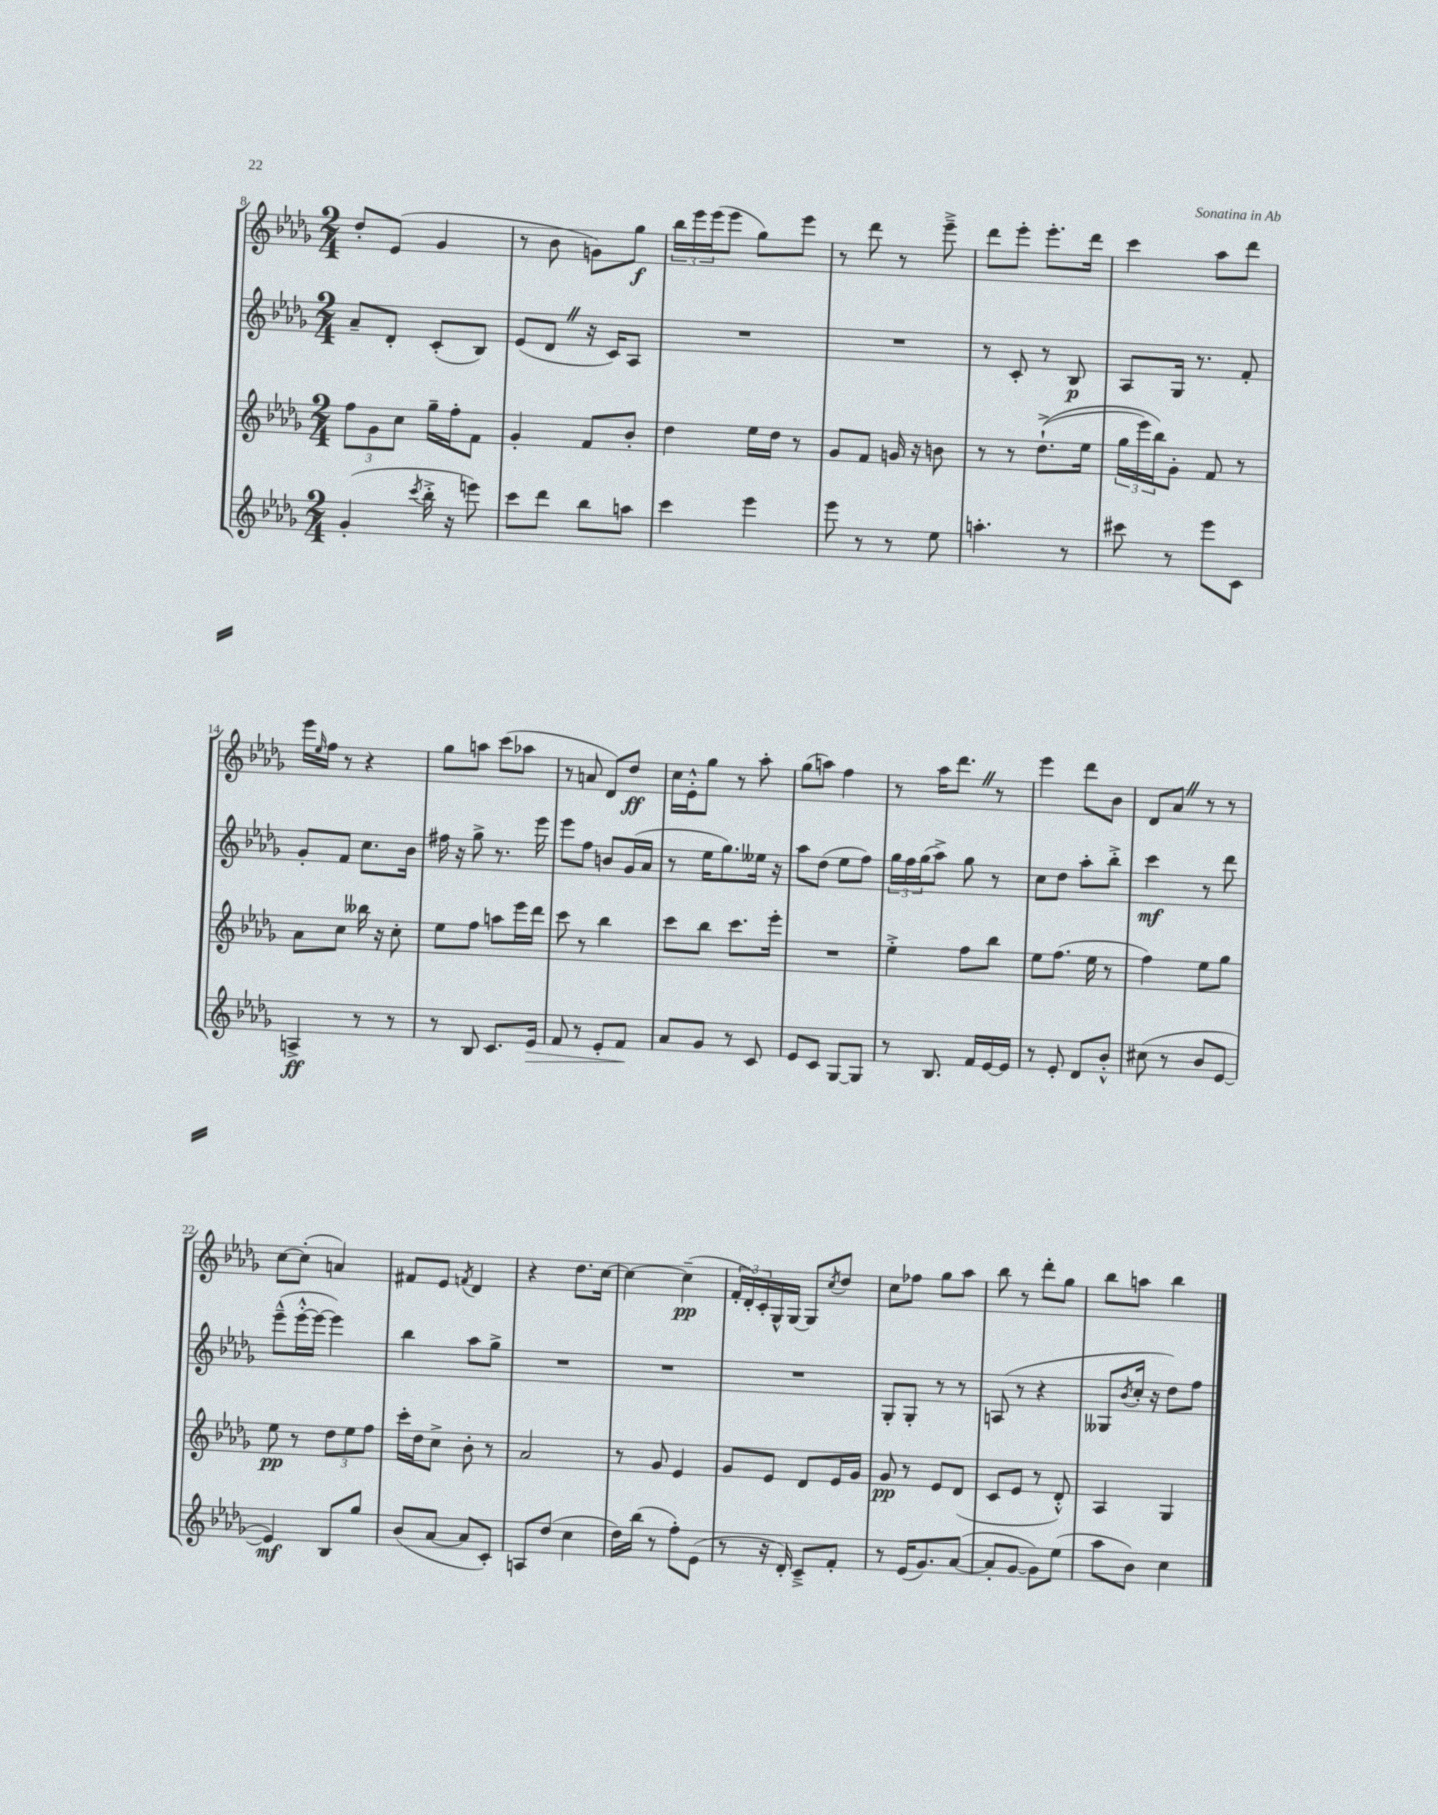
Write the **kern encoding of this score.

**kern	**kern	**kern	**kern
*staff4	*staff3	*staff2	*staff1
*clefG2	*clefG2	*clefG2	*clefG2
*k[b-e-a-d-g-]	*k[b-e-a-d-g-]	*k[b-e-a-d-g-]	*k[b-e-a-d-g-]
*M2/4	*M2/4	*M2/4	*M2/4
(4g-'/	12ff\L	8a-~/L	8dd-'/L
.	12g-\	.	.
.	.	8d-'/J	(8e-/J
.	12cc\J	.	.
8qccc/	.	.	.
16bb-'^\	16gg-~\LL	(8c'/L	4g-/
16r	16ff'\J	.	.
8eee\)	8f\J	8B-/J)	.
=	=	=	=
8ccc\L	4g-'/	(8e-/L	8r
8ddd-\J	.	8d-/J	8b-\
8bb-\L	8f/L	16r	8g\L)
.	.	16c/LK)	.
8aa\J	8b-'/J	8A-/J	8gg-\J
=	=	=	=
4ccc\	4dd-\	2r	24bb-\LL
.	.	.	24eee-\
.	.	.	(24eee-\J
.	.	.	8eee-\J
4eee-\	16ee-\LL	.	8gg-\L)
.	16dd-\JJ	.	.
.	8r	.	8eee-\J
=	=	=	=
8eee-\	8g-/L	2r	8r
8r	8f/J	.	8ddd-\
8r	16g/	.	8r
.	16r	.	.
8ee-\	8b\	.	8eee-~^\
=	=	=	=
4.aa'\	8r	8r	8ddd-\L
.	8r	8c'/	8eee-'\J
.	&((8.dd-`^\L	8r	8.eee-'\L
8r	.	8B-/	.
.	16ee-\Jk	.	16ddd-\Jk
=	=	=	=
8ccc#\	24gg-\LL	8A-/L	4ccc\
.	24eee-\)	.	.
.	24bb-\J&)	.	.
8r	8g-'\J	16G-/Jk	.
.	.	8.r	.
8eee-\L	8f/	.	8aa-\L
8c\J	8r	8f'/	8ddd-\J
=	=	=	=
4A^/	8a-\L	8g-'/L	16eee-\LL
.	.	.	16qqee-/
.	.	.	16ff\JJ
.	8cc\J	8f/J	8r
8r	16bb--\	8.cc\L	4r
.	16r	.	.
8r	8cc'\	.	.
.	.	16b-\Jk	.
=	=	=	=
8r	8ee-\L	16ff#\	8gg-\L
.	.	16r	.
8B-/	8ff\J	8gg-^\	8aa\J
8.c/L	8aa\L	8.r	(8ccc\L
.	16eee-\L	.	8aa-\J
16e-/Jk	16ddd-\JJ	16eee-\	.
=	=	=	=
8f/	8ccc\	8eee-\L	8r
8r	8r	8ff\J	8a/
8e-'/L	4bb-\	8b/L	8d-/L)
8f/J	.	(16g-/L	8dd-/J
.	.	16a-/JJ	.
=	=	=	=
8a-/L	8ccc\L	8r	16cc\LL
.	.	.	16e-'^^\J
8g-/J	8bb-\J	16ee-\LK	8gg-\J
.	.	8.gg-\)	.
8r	8.ccc\L	.	8r
8c/	.	16ee--\Jk	8aa-'\
.	16eee-'\Jk	16r	.
=	=	=	=
8e-/L	2r	8aa-\L	(8gg-\L
8c/J	.	(8dd-\J	8aa\J)
[8G-/L	.	8ee-\L	4ff\
8G-/]J	.	8ff\J)	.
=	=	=	=
8r	4ee-'^\	24gg-\LL	8r
.	.	24ff\	.
.	.	(24gg-\J	.
8.B-/	.	8aa-^\J)	16aa-\LK
.	.	.	8.ddd-\J
.	8ff\L	8gg-\	.
16f/LL	.	.	.
[16e-/	8bb-\J	8r	8r
16e-/]JJ	.	.	.
=	=	=	=
8r	8ee-\L	8cc\L	4eee-\
8e-'/	(8.ff\J	8dd-\J	.
8d-/L	.	8aa-'\L	8ddd-\L
.	16ee-\	.	.
8b-'^^/J	8r	8bb-'^\J	8b-\J
=	=	=	=
(8cc#\	4ff\)	4ccc\	8d-/L
8r	.	.	8a-/J
8b-/L	8ee-\L	8r	8r
[8e-/J	8gg-\J	8ddd-\	8r
=	=	=	=
4e-/])	8ee-\	(8eee-~^^\L	[8cc\L
.	8r	[16eee-'^^\L	(8cc'\]J
.	.	16eee-\_JJ	.
8B-/L	12dd-\L	4eee-\])	4a/)
.	12ee-\	.	.
8gg-/J	.	.	.
.	12ff\J	.	.
=	=	=	=
(8b-/L	16ccc'\LL	4bb-\	8f#/L
.	16dd-\J	.	.
[8a-/J	8cc^\J	.	8e-/J
.	.	.	8qf/
8a-/]L	8b-'\	8aa-\L	4d-/
8c'/J)	8r	8gg-^\J	.
=	=	=	=
8A/L	2a-/	2r	4r
(8dd-/J	.	.	.
4cc\	.	.	8.dd-\L
.	.	.	[16cc\Jk
=	=	=	=
16dd-\LL)	8r	2r	4cc\_
(16bb-\JJ	.	.	.
8r	8g-/	.	.
8ff'\L)	4e-/	.	(4cc~\]
(8e-\J	.	.	.
=	=	=	=
8r	8g-/L	2r	24f'/LL
.	.	.	24d-'/)
.	.	.	24c'/
16r	8e-/J	.	16G-^^/
16d-'/)	.	.	[16G-/JJ
8c~^/L	8d-/L	.	8G-/]L
.	.	.	8qcc/
8f'/J	16e-/L	.	8dd-/J
.	16g-/JJ	.	.
=	=	=	=
8r	8g-/	8G-'/L	8cc\L
(16e-/LK	8r	8G-'/J	8ff-\J
8.g-/)	.	.	.
.	8e-/L	8r	8gg-\L
([8a-/J	(8d-/J	8r	8aa-\J
=	=	=	=
8a-'/]L	8c/L	(8A/	8bb-\
[8g-/J	8e-/J	8r	8r
8g-\]L)	8r	4r	8ddd-'\L
(8ee-\J	8d-'^^/)	.	8gg-\J
=	=	=	=
8aa-\L	4A-/	8G--/L	8bb-\L
.	.	8qb-/	.
8b-\J)	.	16cc'/Jk	8aa\J
.	.	16r	.
4cc\	4G-/	8dd-\L)	4bb-\
.	.	8ff\J	.
==	==	==	==
*-	*-	*-	*-
